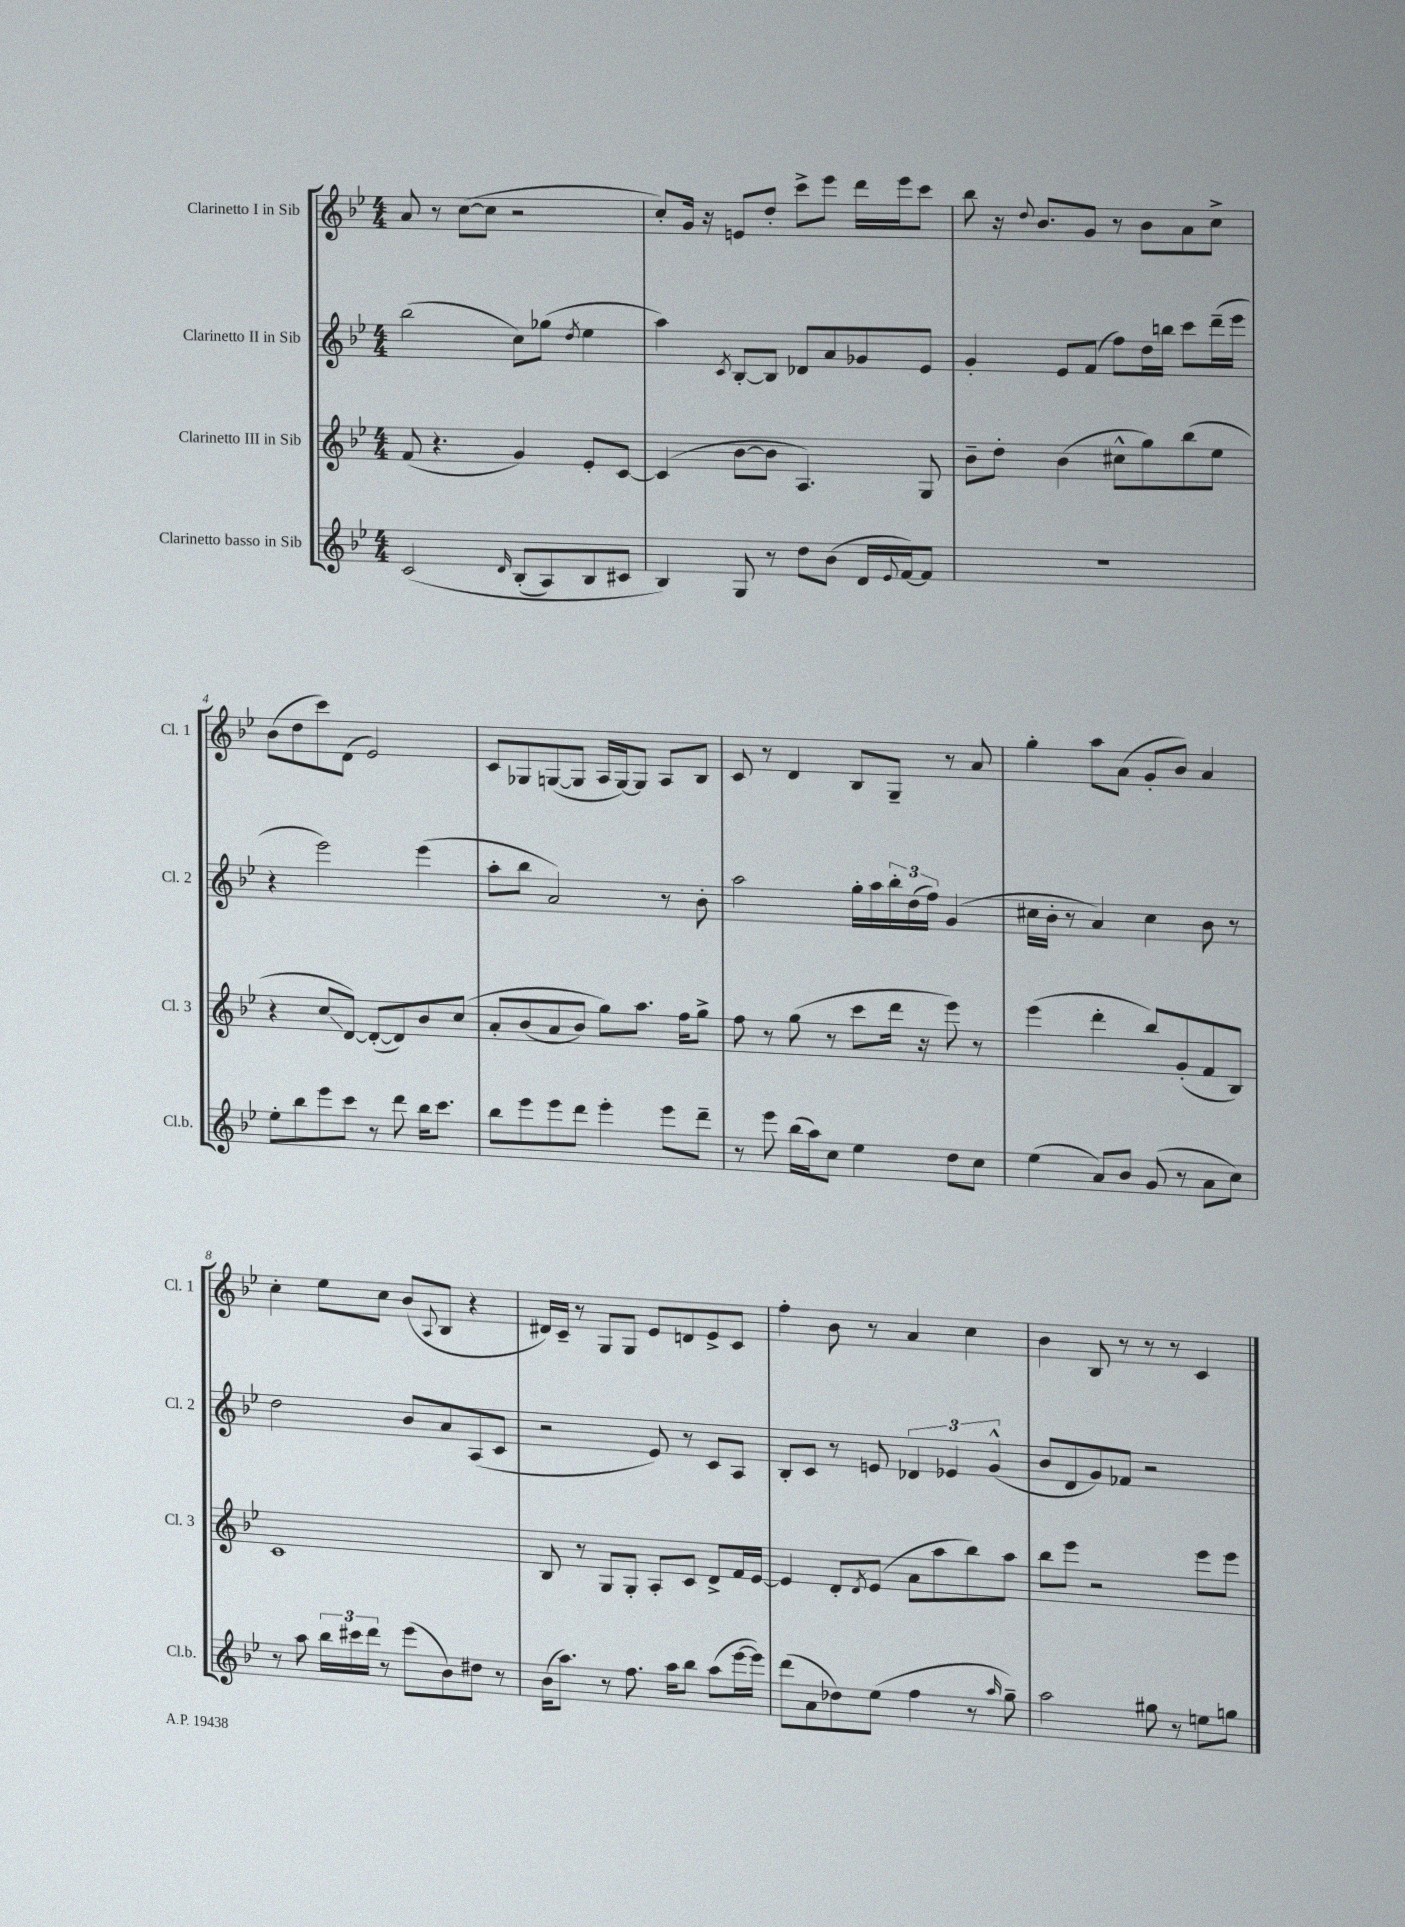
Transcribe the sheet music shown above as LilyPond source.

<<
\new StaffGroup <<
\new Staff = "s0" \with { instrumentName = "Clarinetto I in Sib" shortInstrumentName = "Cl. 1" } {
    \clef treble \key bes \major \numericTimeSignature \time 4/4
    a'8 r8 c''8~( c''8 r2 |
    c''8-.) g'16 r16 e'8 d''8-. c'''8-> ees'''8 d'''16 ees'''16 c'''8 |
    bes''8 r16 \appoggiatura { d''8 } bes'8. g'8 r8 bes'8 a'8 c''8-> |
    bes'8( d''8 c'''8) d'8( ees'2) |
    c'8 ges8 g8~( g8 a16 g16~) g8 a8 bes8 |
    c'8 r8 d'4 bes8 g8-- r8 a'8 |
    g''4-. a''8 a'8( g'8-. bes'8) a'4 |
    c''4-. ees''8 c''8 bes'8( \appoggiatura { a8 } bes8 r4 |
    dis'16) c'16-- r8 g8 g8 ees'8 d'8 ees'8-> c'8 |
    f''4-. bes'8 r8 a'4 c''4 |
    bes'4 bes8 r8 r8 r8 c'4 \bar "|." |
}
\new Staff = "s1" \with { instrumentName = "Clarinetto II in Sib" shortInstrumentName = "Cl. 2" } {
    \clef treble \key bes \major \numericTimeSignature \time 4/4
    bes''2( c''8) ges''8( \acciaccatura { d''8 } ees''4 |
    a''4) \acciaccatura { c'8 } bes8~-. bes8 des'8 a'8 ges'8 ees'8 |
    g'4-. ees'8 f'8( f''8) d''16 b''16 c'''8 d'''16--( ees'''16 |
    r4 ees'''2) ees'''4( |
    a''8-. bes''8 a'2) r8 bes'8-. |
    a''2 g''16-. a''16 \tuplet 3/2 { bes''16-. d''16( f''16) } g'4( |
    cis''16 bes'16-. r8 a'4) cis''4 bes'8 r8 |
    d''2 bes'8 a'8 a8( c'8 |
    r2 ees'8) r8 c'8 a8 |
    bes8-. c'8 r8 e'8 \tuplet 3/2 { des'4 ees'4 g'4-^( } |
    bes'8 d'8 g'8) fes'8 r2 \bar "|." |
}
\new Staff = "s2" \with { instrumentName = "Clarinetto III in Sib" shortInstrumentName = "Cl. 3" } {
    \clef treble \key bes \major \numericTimeSignature \time 4/4
    f'8( r4. g'4) ees'8-. c'8~ |
    c'4( bes'8~ bes'8 a4.) g8 |
    bes'8-- d''8-. bes'4( cis''8-^ g''8) bes''8( ees''8 |
    r4 c''8\glissando d'8~) d'8~-.( d'8) bes'8 c''8\( |
    a'8-. bes'8( a'8 bes'8) g''8\) a''8. f''16 g''8-> |
    f''8 r8 g''8( r8 c'''8 d'''16 r16 ees'''8) r8 |
    ees'''4( d'''4-. bes''8) g'8-.( f'8 bes8) |
    c'1 |
    bes8 r8 g8 g8-. a8-. c'8 d'8-> f'16 ees'16~ |
    ees'4 d'8-. \acciaccatura { d'8 } ees'8( a'8 a''8 bes''8) a''8 |
    bes''8 ees'''8 r2 ees'''8 ees'''8 \bar "|." |
}
\new Staff = "s3" \with { instrumentName = "Clarinetto basso in Sib" shortInstrumentName = "Cl.b." } {
    \clef treble \key bes \major \numericTimeSignature \time 4/4
    c'2\( \grace { d'16 } bes8-.( a8) bes8 cis'8 |
    bes4\) g8 r8 d''8 bes'8( d'16 \appoggiatura { ees'8 } f'16~) f'8 |
    R1 |
    ees''8-. bes''8 ees'''8 c'''8 r8 d'''8 bes''16 c'''8. |
    bes''8 ees'''8 ees'''8 d'''8 ees'''4-. ees'''8 d'''8-- |
    r8 ees'''8 bes''16( a''16) c''8 ees''4 d''8 c''8 |
    ees''4( a'8) bes'8 g'8( r8 a'8 c''8) |
    r8 a''8 \tuplet 3/2 { bes''16 cis'''16 d'''16 } r8 ees'''8( bes'8) dis''8 r8 |
    bes'16( a''8.) r8 f''8. a''16 bes''8 a''8( ees'''16~ ees'''16) |
    d'''8( a'8 des''8) ees''8( f''4 r8 \grace { a''16 } g''8--) |
    a''2 gis''8 r8 e''8 g''8 \bar "|." |
}
>>
>>
